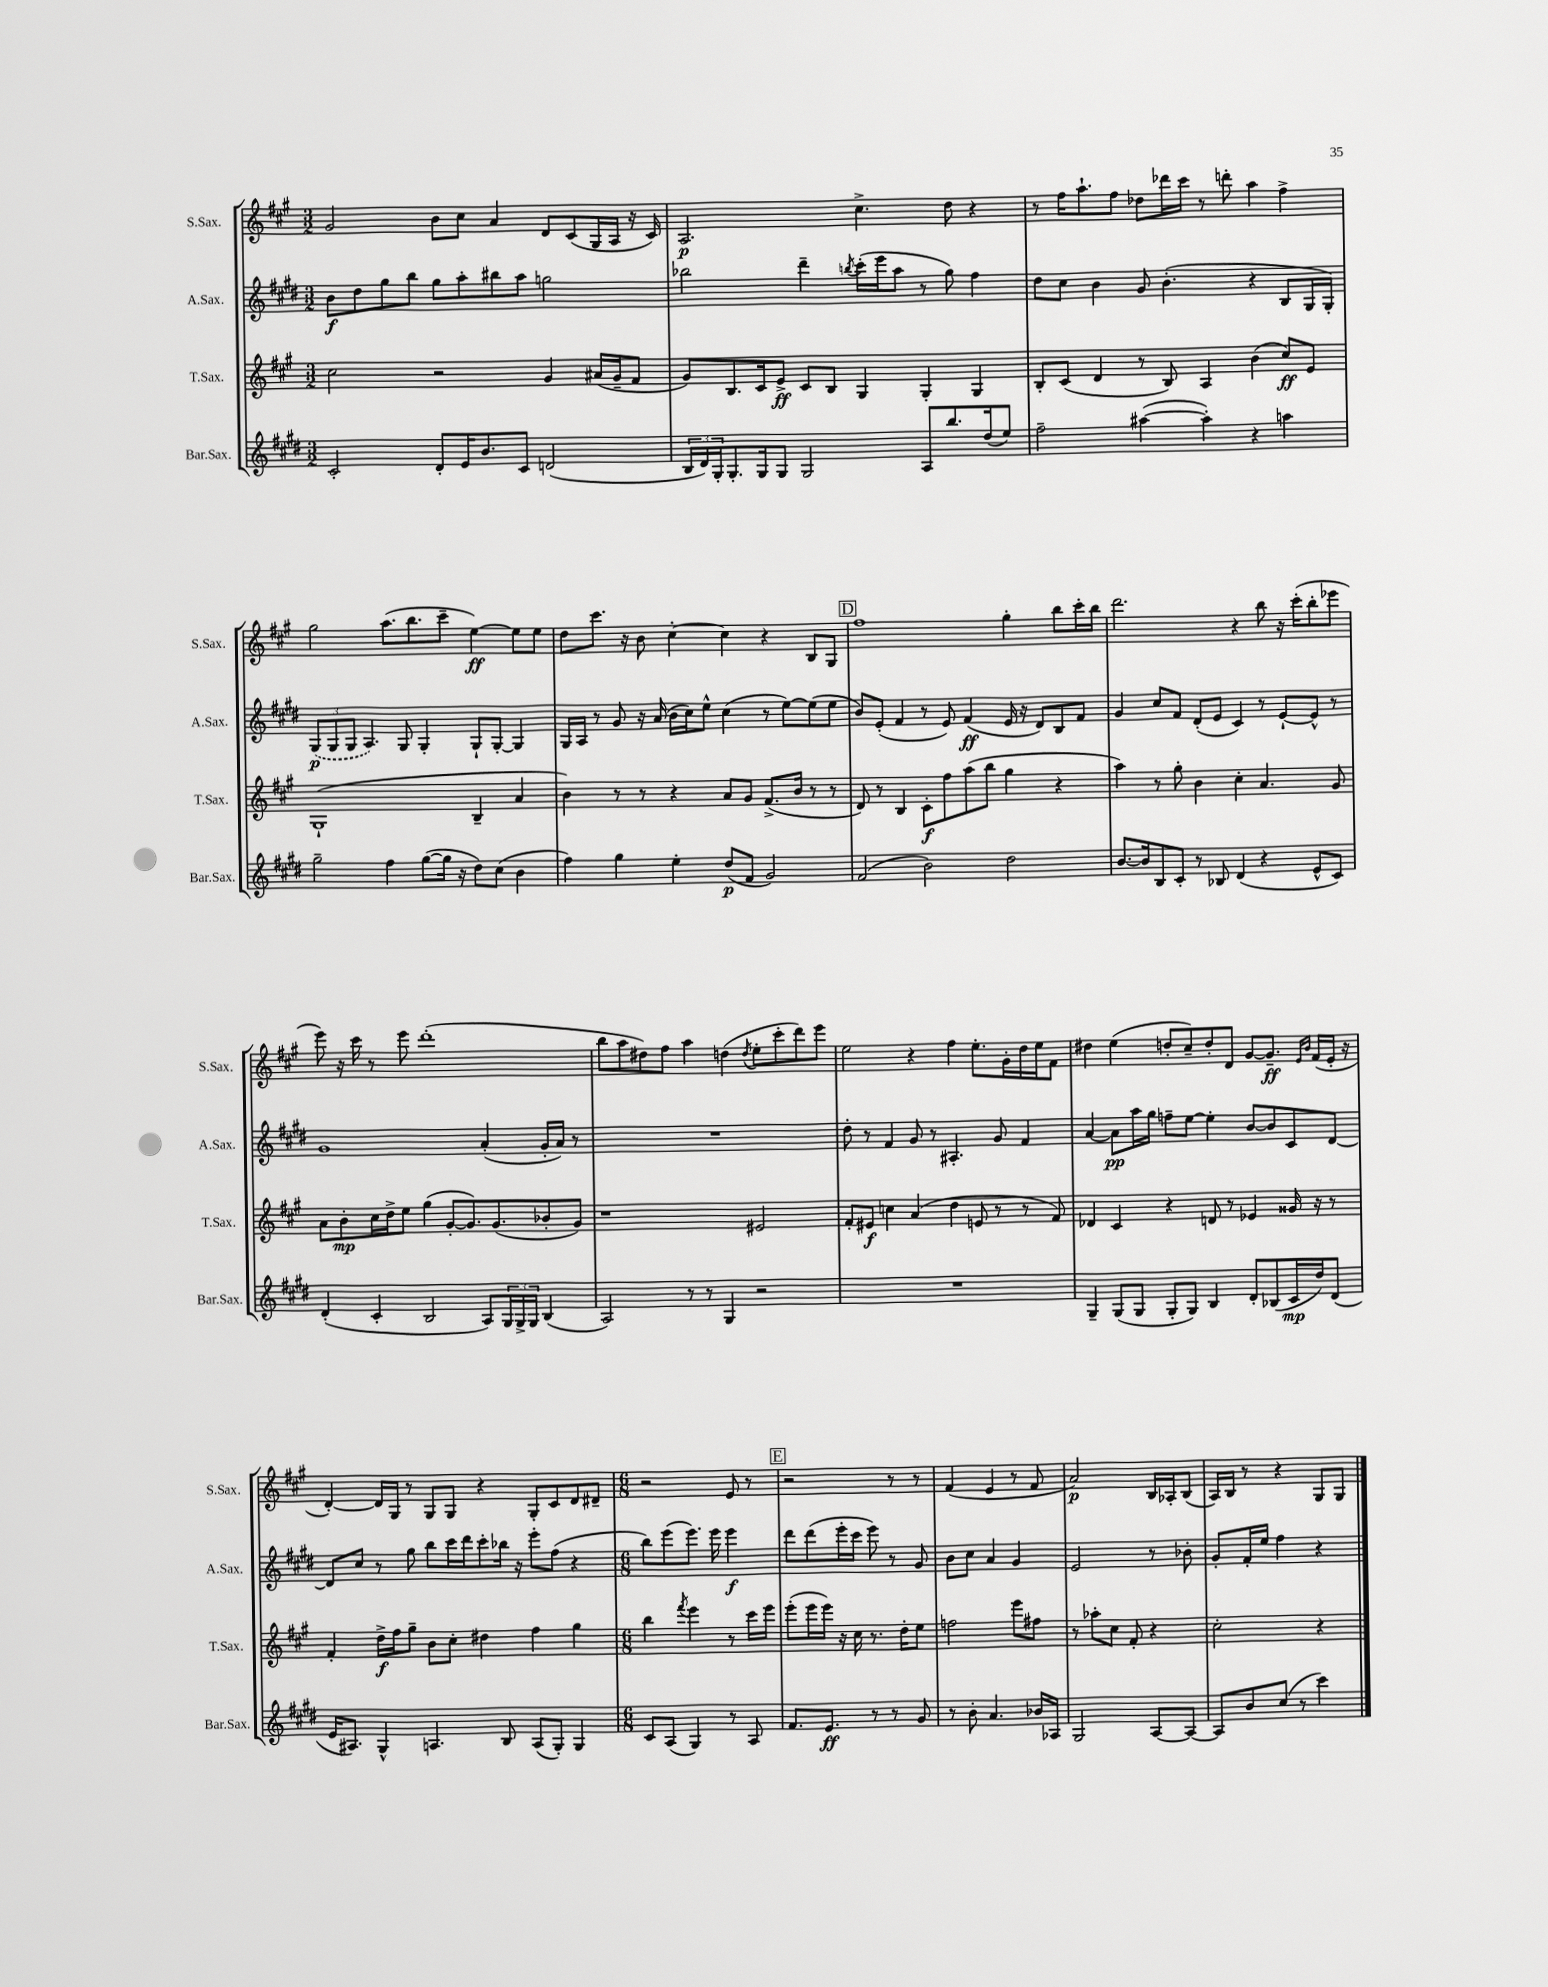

**kern	**dynam	**kern	**dynam	**kern	**dynam	**kern	**dynam
*part4	*part4	*part3	*part3	*part2	*part2	*part1	*part1
*staff4	*staff4	*staff3	*staff3	*staff2	*staff2	*staff1	*staff1
*I"Bar.Sax.	*	*I"T.Sax.	*	*I"A.Sax.	*	*I"S.Sax.	*
*I'Bar.Sax.	*	*I'T.Sax.	*	*I'A.Sax.	*	*I'S.Sax.	*
*clefG2	*	*clefG2	*	*clefG2	*	*clefG2	*
*k[f#c#g#d#]	*	*k[f#c#g#]	*	*k[f#c#g#d#]	*	*k[f#c#g#]	*
*M3/2	*	*M3/2	*	*M3/2	*	*M3/2	*
=24	=24	=24	=24	=24	=24	=24	=24
2c#'/	.	2cc#\	.	8b\L	f	2g#/	.
.	.	.	.	8dd#\	.	.	.
.	.	.	.	8gg#\	.	.	.
.	.	.	.	8bb\J	.	.	.
8d#'/L	.	2r	.	8gg#\L	.	8b\L	.
16e/K	.	.	.	8aa'\	.	8cc#\J	.
8.b/	.	.	.	.	.	.	.
.	.	.	.	8bb#X\	.	4a/	.
8c#/J	.	.	.	8aa\J	.	.	.
(2dn/	.	4g#/	.	2ggn\	.	8d/L	.
.	.	.	.	.	.	(8c#/	.
.	.	(16a#X/LL	.	.	.	16G#/L	.
.	.	16g#~/J	.	.	.	16A/JJ	.
.	.	8f#/J	.	.	.	16r	.
.	.	.	.	.	.	16c#/)	.
=25	=25	=25	=25	=25	=25	=25	=25
24B/LL	.	8g#/L)	.	2bb-X\	.	2.A/	p
24d#/)	.	.	.	.	.	.	.
24G#'/J	.	.	.	.	.	.	.
8.G#'/	.	8.B/	.	.	.	.	.
16G#/k	.	16c#/k	.	.	.	.	.
8G#/J	.	8e^/J	ff	.	.	.	.
2G#/	.	8c#/L	.	4ddd#~\	.	.	.
.	.	8B/J	.	.	.	.	.
.	.	.	.	8qbbn/	.	.	.
.	.	4G#/	.	(16ccc#'\LL	.	4.cc#^\	.
.	.	.	.	16eee\J	.	.	.
.	.	.	.	8aa\J	.	.	.
8A/L	.	4G#'/	.	8r	.	.	.
8.bb/	.	.	.	8gg#\)	.	8dd\	.
.	.	4G#/	.	4ff#\	.	4r	.
(16dd#/k	.	.	.	.	.	.	.
8ee/J)	.	.	.	.	.	.	.
=26	=26	=26	=26	=26	=26	=26	=26
2ff#~\	.	8B'/L	.	8dd#\L	.	8r	.
.	.	(8c#/J	.	8cc#\J	.	16ff#\KL	.
.	.	.	.	.	.	8.aa`\	.
.	.	4d/	.	4b\	.	.	.
.	.	.	.	.	.	8ff#\J	.
([4aa#X\	.	8r	.	8g#/	.	8dd-X\L	.
.	.	8B/)	.	(4.b'\	.	16ddd-X\L	.
.	.	.	.	.	.	16ccc#\JJ	.
4aa#'\])	.	4A/	.	.	.	8r	.
.	.	.	.	.	.	8dddn'\	.
4r	.	(4b\	.	4r	.	4aa\	.
4aan\	.	8cc#/L)	ff	8B/L	.	4ff#^\	.
.	.	8e/J	.	16G#/L	.	.	.
.	.	.	.	16G#'/JJ)	.	.	.
!!LO:LB:g=z
=27	=27	=27	=27	=27	=27	=27	=27
2gg#~\	.	(1G#`	.	(12G#/L	p	2gg#\	.
.	.	.	.	12G#/	.	.	.
.	.	.	.	12G#/J	.	.	.
.	.	.	.	4.A/)	.	.	.
4ff#\	.	.	.	.	.	(8.aa\L	.
.	.	.	.	8G#/	.	.	.
.	.	.	.	.	.	8.bb\	.
([8gg#\L	.	.	.	4G#'/	.	.	.
16gg#\Jk]	.	.	.	.	.	8ccc#~\J	.
16r	.	.	.	.	.	.	.
8dd#\L)	.	4B~/	.	8G#`/L	.	[4ee\)	ff
(8cc#\J	.	.	.	[8G#'/J	.	.	.
4b\	.	4a/	.	4G#/]	.	8ee\L]	.
.	.	.	.	.	.	8ee\J	.
=28	=28	=28	=28	=28	=28	=28	=28
4ff#\)	.	4b\)	.	16G#/LL	.	8dd\L	.
.	.	.	.	16A/JJ	.	.	.
.	.	.	.	8r	.	8.ccc#\J	.
4gg#\	.	8r	.	8g#/	.	.	.
.	.	.	.	.	.	16r	.
.	.	8r	.	16r	.	8b\	.
.	.	.	.	(16a/	.	.	.
4ee'\	.	4r	.	16b\LL	.	[4cc#'\	.
.	.	.	.	16cc#\J)	.	.	.
.	.	.	.	8ee^^\J	.	.	.
(8dd#/L	p	8a/L	.	(4cc#\	.	4cc#\]	.
8f#/J	.	8g#/J	.	.	.	.	.
2g#/)	.	(8.f#^/L	.	8r	.	4r	.
.	.	.	.	[8ee\L)	.	.	.
.	.	16b/Jk	.	.	.	.	.
.	.	8r	.	(8ee\]	.	8B/L	.
.	.	8r	.	8ee\J	.	8G#/J	.
!!LO:REH:place=s1:t=D
=29	=29	=29	=29	=29	=29	=29	=29
(2f#/	.	8d/)	.	8b/L)	.	1ff#	.
.	.	8r	.	(8e'/J	.	.	.
.	.	4B/	.	4f#/	.	.	.
2b\)	.	8c#'\L	f	8r	.	.	.
.	.	8ff#\	.	8e/)	.	.	.
.	.	(8aa\	.	(4f#/	ff	.	.
.	.	8bb\J	.	.	.	.	.
2dd#\	.	4gg#\	.	16e/	.	4gg#'\	.
.	.	.	.	16r	.	.	.
.	.	.	.	8d#/L)	.	.	.
.	.	4r	.	8B/	.	8bb\L	.
.	.	.	.	8f#/J	.	16ccc#'\L	.
.	.	.	.	.	.	16bb\JJ	.
=30	=30	=30	=30	=30	=30	=30	=30
[8.b/L	.	4aa\)	.	4g#/	.	2.ddd\	.
16b/k]	.	.	.	.	.	.	.
8B/	.	8r	.	8cc#/L	.	.	.
8c#'/J	.	8gg#'\	.	8f#/J	.	.	.
8r	.	4b\	.	(8d#'/L	.	.	.
8B-X/	.	.	.	8e/J	.	.	.
(4d#/	.	4cc#'\	.	4c#/)	.	4r	.
4r	.	4.a/	.	8r	.	8bb\	.
.	.	.	.	[8e`/L	.	16r	.
.	.	.	.	.	.	(16ccc#'\KL	.
8e^^/L	.	.	.	8e^^/J]	.	8bb'\	.
8c#/J)	.	8g#/	.	8r	.	8eee-X\J	.
!!LO:LB:g=z
=31	=31	=31	=31	=31	=31	=31	=31
(4d#'/	.	8a\L	.	1g#	.	8eee\)	.
.	.	8b'\	mp	.	.	16r	.
.	.	.	.	.	.	16ccc#\	.
4c#'/	.	16cc#\L	.	.	.	8r	.
.	.	16dd^\J	.	.	.	.	.
.	.	8ee\J	.	.	.	8eee\	.
2B/	.	(4gg#\	.	.	.	(1ddd'	.
.	.	[8g#'/L	.	.	.	.	.
.	.	8.g#/])	.	.	.	.	.
8A/L)	.	.	.	(4a'/	.	.	.
.	.	(8.g#/	.	.	.	.	.
24G#/L	.	.	.	.	.	.	.
24G#^/	.	.	.	.	.	.	.
24G#/JJ	.	.	.	.	.	.	.
(4B/	.	8b-X'/	.	16g#'/LL	.	.	.
.	.	.	.	16a/JJ)	.	.	.
.	.	8g#/J)	.	8r	.	.	.
=32	=32	=32	=32	=32	=32	=32	=32
2A/)	.	1r	.	1.r	.	8bb\L	.
.	.	.	.	.	.	8aa\	.
.	.	.	.	.	.	8dd#X\)	.
.	.	.	.	.	.	8ff#\J	.
8r	.	.	.	.	.	4aa\	.
8r	.	.	.	.	.	.	.
4G#/	.	.	.	.	.	(4ddn\	.
.	.	.	.	.	.	8qdd/	.
2r	.	2e#X/	.	.	.	8ee'\L	.
.	.	.	.	.	.	8ccc#'\	.
.	.	.	.	.	.	8ddd\)	.
.	.	.	.	.	.	8eee\J	.
=33	=33	=33	=33	=33	=33	=33	=33
1.r	.	8f#'/L	.	8dd#'\	.	2ee\	.
.	.	8e#X/J	f	8r	.	.	.
.	.	4ccn\	.	4f#/	.	.	.
.	.	(4a/	.	8g#/	.	4r	.
.	.	.	.	8r	.	.	.
.	.	4dd\	.	4.A#X'/	.	4ff#\	.
.	.	8en/	.	.	.	8.ee'\L	.
.	.	8r	.	8g#/	.	.	.
.	.	.	.	.	.	16g#'\L	.
.	.	8r	.	4f#/	.	16dd\	.
.	.	.	.	.	.	16ee\J	.
.	.	8f#/)	.	.	.	8f#\J	.
=34	=34	=34	=34	=34	=34	=34	=34
4G#~/	.	4d-X/	.	[4a/	.	4dd#X\	.
(8G#/L	.	4c#/	.	8a\L]	pp	(4ee\	.
8G#/J	.	.	.	16aa\L	.	.	.
.	.	.	.	16gg#\JJ	.	.	.
8G#'/L	.	4r	.	8ffn~\L	.	8ddn'/L	.
8G#/J)	.	.	.	[8ee\J	.	8cc#~/)	.
4B/	.	8dn/	.	4ee'\]	.	8dd'/	.
.	.	8r	.	.	.	8d/J	.
8d#'/L	.	4e-X/	.	[8b/L	.	[8g#/L	.
(8B-X/	.	.	.	8b/]	.	8.g#~/J]	ff
16c#/L	mp	16g##X/	.	8c#/	.	.	.
.	.	.	.	.	.	16qqe/LL	.
.	.	.	.	.	.	16qqb/JJ	.
16dd#/J)	.	16r	.	.	.	(16f#/LL	.
(8d#/J	.	8r	.	[8d#/J	.	16e'/JJ	.
.	.	.	.	.	.	16r	.
!!LO:LB:g=z
=35	=35	=35	=35	=35	=35	=35	=35
16e/KL	.	4f#'/	.	8d#/L]	.	[4d'/)	.
8.A#X/J)	.	.	.	.	.	.	.
.	.	.	.	8cc#/J	.	.	.
4G#^^/	.	16dd^\LL	f	8r	.	16d/LL]	.
.	.	16ff#\J	.	.	.	16G#/JJ	.
.	.	8gg#~\J	.	8gg#\	.	8r	.
4.An/	.	8b\L	.	8bb\L	.	8G#/L	.
.	.	8cc#'\J	.	16ccc#\L	.	8G#/J	.
.	.	.	.	16ddd#\J	.	.	.
.	.	4dd#X\	.	8ccc#'\	.	4r	.
8B/	.	.	.	16bb-X\Jk	.	.	.
.	.	.	.	16r	.	.	.
(8A/L	.	4ff#\	.	8eee'\L	.	8G#'/L	.
8G#'/J)	.	.	.	(8ff#\J	.	8c#/	.
4G#/	.	4gg#\	.	4r	.	8d/	.
.	.	.	.	.	.	8d#X~/J	.
=36	=36	=36	=36	=36	=36	=36	=36
*M6/8	*	*M6/8	*	*M6/8	*	*M6/8	*
8c#/L	.	4bb\	.	8bb\L)	.	2r	.
(8A/J	.	.	.	(8eee\	.	.	.
.	.	8qfff#/	.	.	.	.	.
4G#/)	.	4eee\	.	8.eee\J)	.	.	.
.	.	.	.	16eee\	.	.	.
8r	.	8r	.	4eee\	f	8e/	.
8A/	.	16ccc#\LL	.	.	.	8r	.
.	.	16eee\JJ	.	.	.	.	.
!!LO:REH:place=s1:t=E
=37	=37	=37	=37	=37	=37	=37	=37
8.f#/L	.	(8eee'\L	.	8ddd#\L	.	2r	.
.	.	16eee\L	.	(8ddd#\	.	.	.
8.e/J	ff	16eee\JJ)	.	.	.	.	.
.	.	16r	.	16eee'\L	.	.	.
.	.	16cc#\	.	16ccc#\JJ	.	.	.
8r	.	8.r	.	8eee\)	.	.	.
8r	.	.	.	8r	.	8r	.
.	.	16dd'\KL	.	.	.	.	.
8g#/	.	8ee\J	.	8g#/	.	8r	.
=38	=38	=38	=38	=38	=38	=38	=38
8r	.	2ffn\	.	8b\L	.	(4f#/	.
8b'\	.	.	.	8cc#\J	.	.	.
4.a/	.	.	.	4a/	.	4e/	.
.	.	8eee\L	.	4g#/	.	8r	.
16b-X/LL	.	8ff#X\J	.	.	.	8f#/	.
16A-X/JJ	.	.	.	.	.	.	.
=39	=39	=39	=39	=39	=39	=39	=39
2G#/	.	8r	.	2e/	.	2a/)	p
.	.	8aa-X'\L	.	.	.	.	.
.	.	8cc#\J	.	.	.	.	.
.	.	8f#'/	.	.	.	.	.
[8A/L	.	4r	.	8r	.	16B/LL	.
.	.	.	.	.	.	16A-X'/J	.
8A/J_	.	.	.	8b-X'\	.	(8B/J	.
=40	=40	=40	=40	=40	=40	=40	=40
8A/L]	.	2cc#'\	.	8g#'/L	.	16A/LL)	.
.	.	.	.	.	.	16B/JJ	.
8b/	.	.	.	16f#'/L	.	8r	.
.	.	.	.	16ee/JJ	.	.	.
(8cc#/J	.	.	.	4ff#\	.	4r	.
8r	.	.	.	.	.	.	.
4ccc#\)	.	4r	.	4r	.	8G#/L	.
.	.	.	.	.	.	8G#/J	.
==	==	==	==	==	==	==	==
*-	*-	*-	*-	*-	*-	*-	*-
